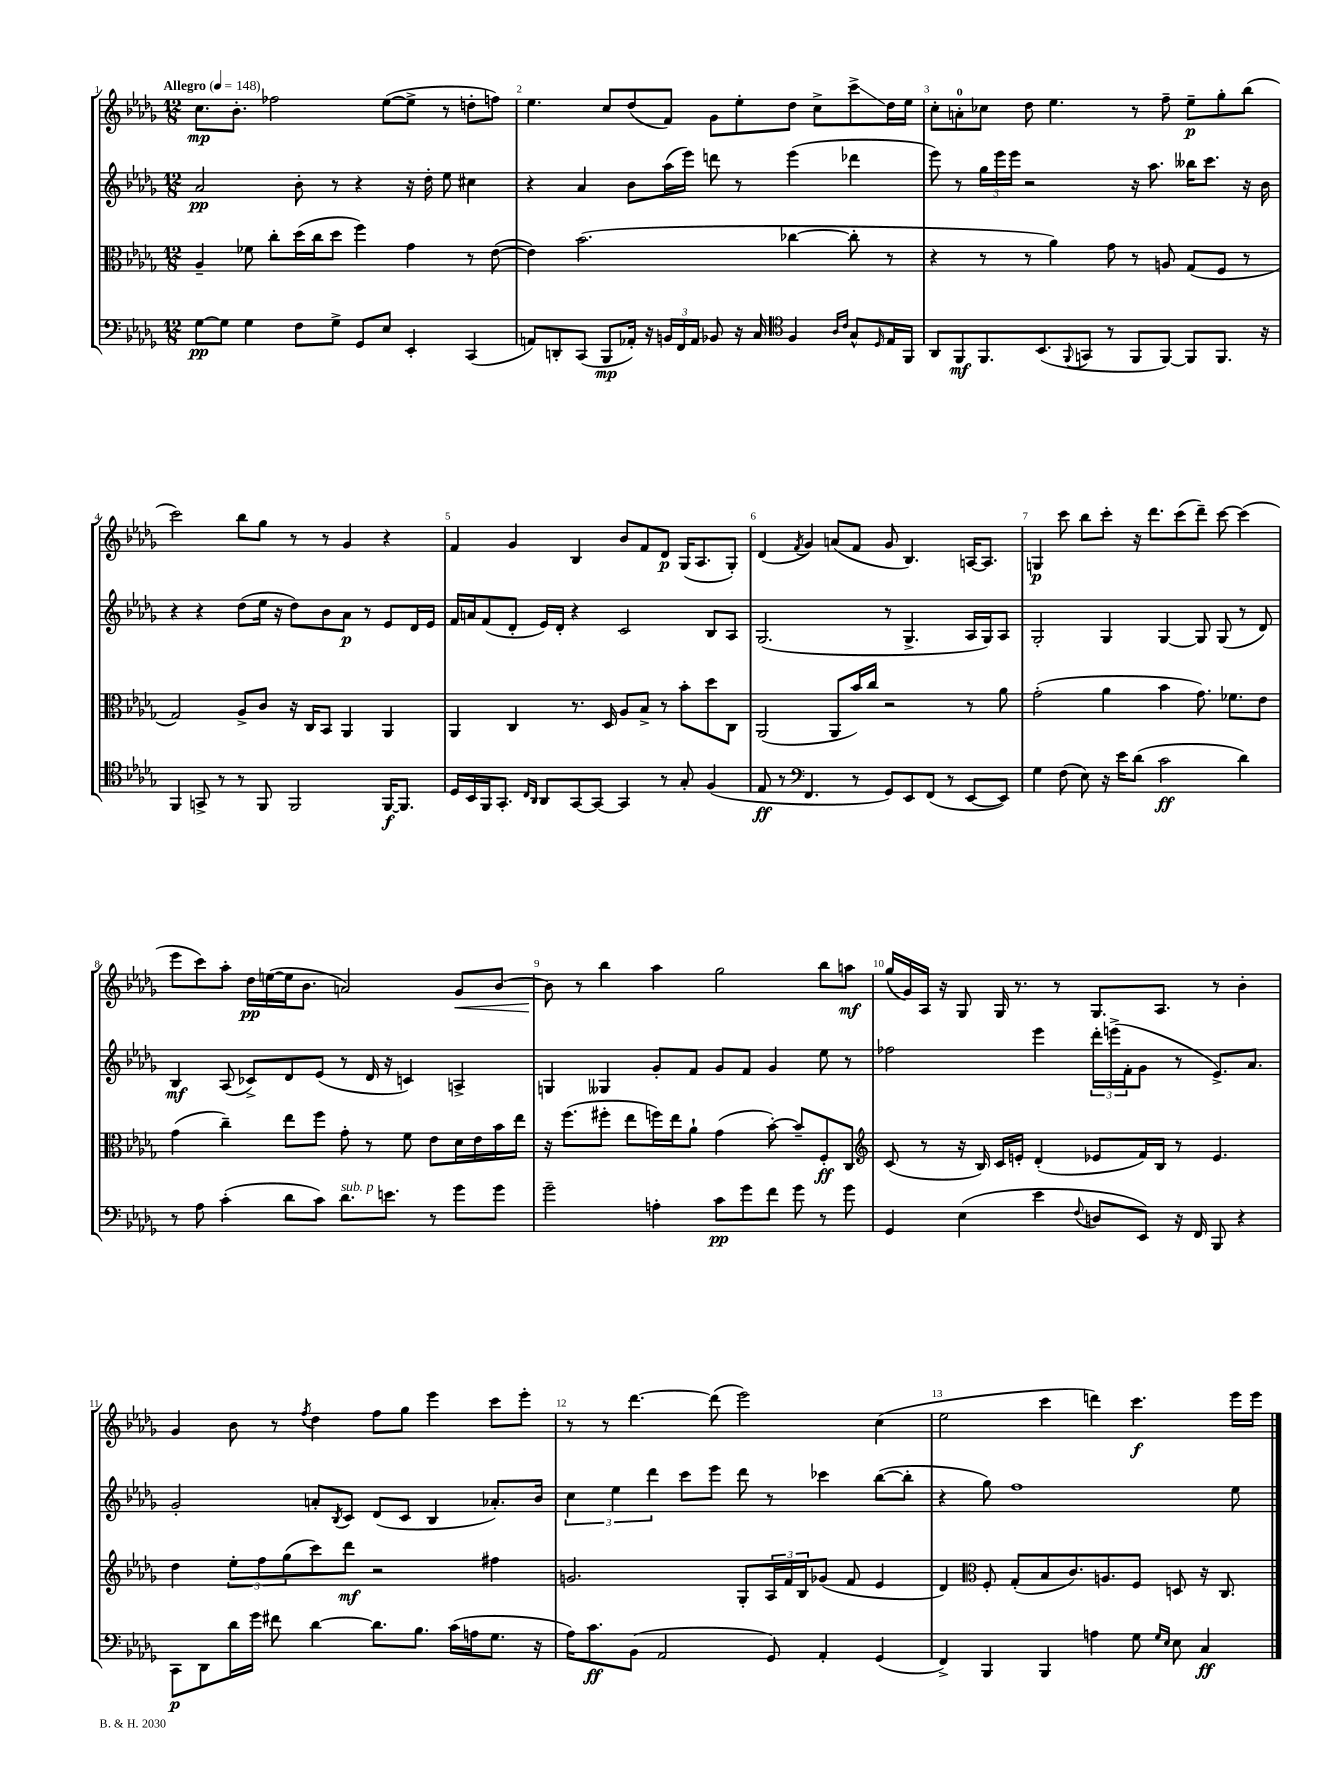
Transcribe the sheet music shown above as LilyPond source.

<<
\new StaffGroup <<
\new Staff = "s0" {
    \clef treble \key des \major \numericTimeSignature \time 12/8 \tempo "Allegro" 4 = 148
    c''8.\mp bes'8.-. fes''2 ees''8~( ees''8-> r8 d''8-. f''8) |
    ees''4. c''8 des''8( f'8) ges'8 ees''8-. des''8 c''8-> c'''8->\glissando des''16 ees''16 |
    c''8-. a'8-0-. ces''8 des''8 ees''4. r8 f''8-- ees''8--\p ges''8-. bes''8( |
    c'''2) bes''8 ges''8 r8 r8 ges'4 r4 |
    f'4 ges'4 bes4 bes'8 f'8 des'8\p ges16( aes8. ges8-.) |
    des'4( \acciaccatura { f'8 } ges'4) a'8( f'8 ges'8 bes4.) a16~ a8. |
    g4\p c'''8 bes''8 c'''8-. r16 des'''8. c'''8( des'''8--) c'''8~ c'''4( |
    ees'''8 c'''8) aes''8-. des''16\pp e''16~( e''16 bes'8. a'2) ges'8\< bes'8~ |
    bes'8\! r8 bes''4 aes''4 ges''2 bes''8 a''8\mf |
    ges''16( ges'16) aes16 r16 ges8 ges16 r8. r8 ges8. aes8. r8 bes'4-. |
    ges'4 bes'8 r8 \acciaccatura { f''8 } des''4 f''8 ges''8 ees'''4 c'''8 ees'''8-. |
    r8 r8 des'''4.~ des'''8( ees'''2) c''4( |
    ees''2 c'''4 d'''4) c'''4.\f ees'''16 ees'''16 \bar "|." |
}
\new Staff = "s1" {
    \clef treble \key des \major \numericTimeSignature \time 12/8
    aes'2\pp bes'8-. r8 r4 r16 des''16-. ees''8 cis''4 |
    r4 aes'4 bes'8 aes''16( ees'''16) d'''8 r8 ees'''4( des'''4 |
    ees'''8) r8 \tuplet 3/2 { ges''16 ees'''16 ees'''16 } r2 r16 aes''8. beses''16 c'''8. r16 bes'16 |
    r4 r4 des''8( ees''16 r16 des''8) bes'8 aes'8\p r8 ees'8 des'16 ees'16 |
    f'16 a'16 f'8( des'8-. ees'16) des'16-. r4 c'2 bes8 aes8 |
    ges2.( r8 ges4.-> aes16 ges16) aes8 |
    ges2-. ges4 ges4~ ges8 ges8( r8 des'8) |
    bes4\mf aes8( ces'8->) des'8 ees'8( r8 des'16 r16 c'4) a4-> |
    g4 geses4 ges'8-. f'8 ges'8 f'8 ges'4 ees''8 r8 |
    fes''2 ees'''4 \tuplet 3/2 { des'''16-. e'''16->( f'16-. } ges'8 r8 ees'8.->) aes'8. |
    ges'2-. a'8-. \acciaccatura { bes8 } c'8 des'8( c'8 bes4 aes'8.-.) bes'16 |
    \tuplet 3/2 { c''4 ees''4 des'''4 } c'''8 ees'''8 des'''8 r8 ces'''4 bes''8~( bes''8-. |
    r4 ges''8) f''1 ees''8 \bar "|." |
}
\new Staff = "s2" {
    \clef alto \key des \major \numericTimeSignature \time 12/8
    aes4-- fes'8 c''8-. des''16( c''16 des''8 f''4) ges'4 r8 ees'8~( |
    ees'4) bes'2.( ces''4~ ces''8-. r8 |
    r4 r8 r8 aes'4) ges'8 r8 a8 ges8( f8 r8 |
    ges2) aes8-> c'8 r16 c16 bes,8 aes,4 aes,4 |
    aes,4 c4 r8. des16 aes8 bes8-> r8 bes'8-. des''8 c8 |
    aes,2( aes,8 bes'16) c''16 r2 r8 aes'8 |
    ges'2-.( aes'4 bes'4 ges'8.) fes'8. ees'8 |
    ges'4( c''4--) ees''8 f''8 ges'8-. r8 f'8 ees'8 des'16 ees'16 bes'16 ees''16 |
    r16 f''8.( fis''8-. ees''8 f''16) ees''16 aes'8-! ges'4( bes'8~-.) bes'8-- f8-.\ff c8 |
    \clef treble c'8( r8 r16 bes16) c'16 e'16-. des'4-.( ees'8 f'16) bes16 r8 ees'4. |
    des''4 \tuplet 3/2 { ees''8-. f''8 ges''8( } c'''8) des'''8\mf r2 fis''4 |
    g'2. ges8-. \tuplet 3/2 { aes16 f'16 bes16 } ges'8( f'8 ees'4 |
    des'4) \clef alto f8-. ges8-.( bes8 c'8.) a8. f8 d8 r16 c8. \bar "|." |
}
\new Staff = "s3" {
    \clef bass \key des \major \numericTimeSignature \time 12/8
    ges8~\pp ges8 ges4 f8 ges8-> ges,8 ees8 ees,4-. c,4( |
    a,8) d,8-. c,8( bes,,8\mp aes,16-.) r16 \tuplet 3/2 { b,16 f,16 aes,16 } bes,8 r16 c16 \clef tenor f4 \grace { aes16 c'16 } ges8-^ \grace { des16 } ees16 f,16 |
    aes,8 f,8\mf f,8. bes,8.( \appoggiatura { f,8 } g,8 r8 f,8 f,8~) f,8 f,8. r16 |
    f,4 g,8-> r8 r8 f,8 f,2 f,16~\f f,8. |
    des16 bes,16 f,16 ges,8.-. \grace { c16 aes,16 } aes,8 ges,8~ ges,8~ ges,4 r8 ges8-. f4( |
    ees8\ff r8 \clef bass f,4. r8 ges,8) ees,8 f,8( r8 ees,8~ ees,8) |
    ges4 f8( ees8) r16 ees'16 des'8( c'2\ff des'4) |
    r8 aes8 c'4-.( des'8 c'8) des'8.^\markup { \italic "sub. p" } e'8. r8 ges'8 ges'8 |
    ges'2-- a4-. c'8\pp ges'8 f'8 ges'8 r8 ges'8 |
    ges,4 ees4( ees'4 \appoggiatura { f8 } d8 ees,8) r16 f,16 bes,,8 r4 |
    c,8\p des,8 des'16 ges'16 fis'8 des'4~ des'8. bes8. c'16( a16 ges8. r16 |
    aes16) c'8.\ff bes,8( aes,2 ges,8) aes,4-. ges,4( |
    f,4->) bes,,4 bes,,4 a4 ges8 \grace { ges16 ees16 } ees8 c4\ff \bar "|." |
}
>>
>>
\layout { \context { \Score \override BarNumber.break-visibility = ##(#f #t #t) barNumberVisibility = #all-bar-numbers-visible } }
